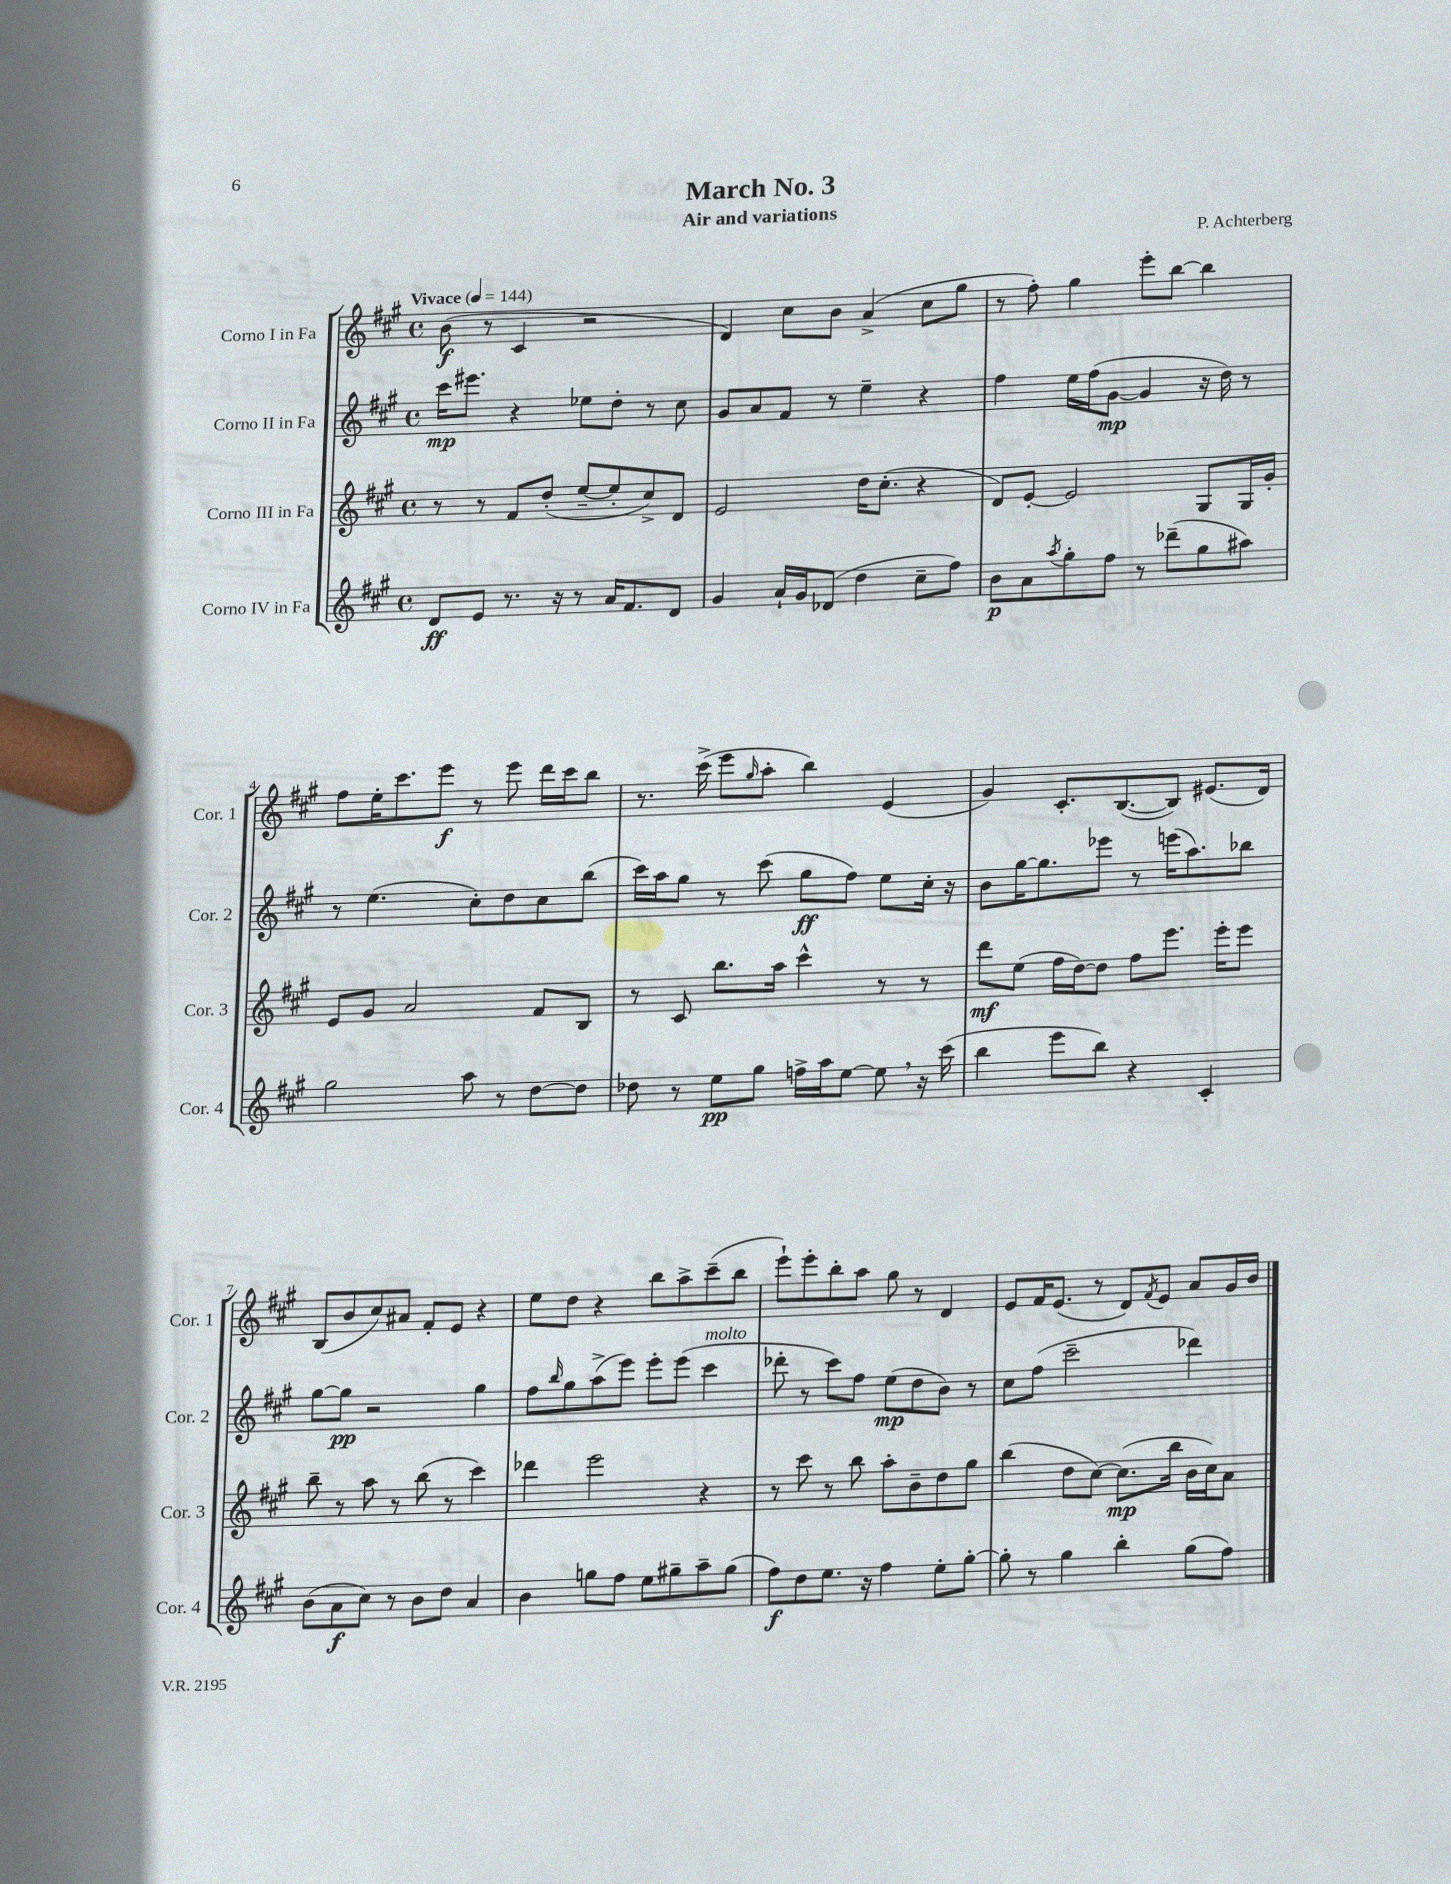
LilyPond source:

\header { title = "March No. 3" composer = "P. Achterberg" subtitle = "Air and variations" }
<<
\new StaffGroup <<
\new Staff = "s0" \with { instrumentName = "Corno I in Fa" shortInstrumentName = "Cor. 1" } {
    \clef treble \key a \major \defaultTimeSignature \time 4/4 \tempo "Vivace" 4 = 144
    b'8\f( r8 cis'4 r2 |
    d'4) cis''8 b'8 a'4->( cis''8 gis''8 |
    r8 fis''8-.) gis''4 e'''8-. b''8~ b''4 |
    fis''8 e''16-. cis'''8. e'''8\f r8 e'''8 d'''16 cis'''16 b''8 |
    r8. cis'''16->( e'''8 \grace { gis''16 } a''8-. b''4) e'4( |
    gis'4) cis'8.-. b8.~( b8) eis'8.( d'16) |
    b8( b'8 cis''8) ais'8 fis'8-. e'8 r4 |
    e''8 d''8 r4 b''8 a''8-> cis'''8--( b''8 |
    e'''8-!) e'''8-. b''8-. a''8 gis''8 r8 d'4 |
    e'8 fis'16 e'8.( r8 d'8) \acciaccatura { fis'8 } e'8 a'8 gis'16 b'16 \bar "|." |
}
\new Staff = "s1" \with { instrumentName = "Corno II in Fa" shortInstrumentName = "Cor. 2" } {
    \clef treble \key a \major \defaultTimeSignature \time 4/4
    cis'''16\mp eis'''8. r4 ees''8 d''8-. r8 cis''8 |
    gis'8 a'8 fis'8 r8 e''4-- r4 |
    fis''4 e''16 fis''16( gis'8~\mp gis'4 r16 d''16) r8 |
    r8 e''4.( cis''8-.) d''8 cis''8 b''8( |
    cis'''16) a''16 gis''8 r8 cis'''8( gis''8\ff fis''8) e''8 cis''16-. r16 |
    b'8 gis''16~ gis''8. ees'''8 r8 e'''16( a''8.) bes''8 |
    gis''8~ gis''8\pp r2 gis''4 |
    fis''8 \grace { b''16 } gis''8 a''8->( e'''8) e'''8-. e'''8( cis'''4^\markup { \italic "molto" } |
    des'''8-. r8 cis'''8) fis''8 e''8\mp( d''8 b'8) r8 |
    cis''8 fis''8( cis'''2-- des'''4) \bar "|." |
}
\new Staff = "s2" \with { instrumentName = "Corno III in Fa" shortInstrumentName = "Cor. 3" } {
    \clef treble \key a \major \defaultTimeSignature \time 4/4
    r8 r8 fis'8 d''8-.( e''8~-- e''8-. cis''8->) d'8 |
    e'2 d''16 cis''8.-.( r4 |
    d'8) e'8~-. e'2 gis8 gis16 gis'16-. |
    e'8 gis'8 a'2 fis'8 b8 |
    r8 cis'8 b''8. a''16 cis'''4-^ r8 r8 |
    d'''8\mf e''8( fis''16 d''16~) d''8 fis''8 e'''8. e'''16-. e'''8 |
    b''8-- r8 a''8 r8 b''8( r8 cis'''4) |
    des'''4 e'''2 r4 |
    r8 cis'''8 r8 b''8 a''8-. b'8-- d''8 gis''8 |
    b''4( d''8 cis''8~) cis''8.\mp( b''16 b'16 cis''16) a'8 \bar "|." |
}
\new Staff = "s3" \with { instrumentName = "Corno IV in Fa" shortInstrumentName = "Cor. 4" } {
    \clef treble \key a \major \defaultTimeSignature \time 4/4
    d'8\ff e'8 r8. r16 r8 a'16 fis'8. d'8 |
    gis'4 a'16-! gis'16 des'8( d''4 cis''8-- fis''8) |
    b'8\p a'8 \acciaccatura { a''8 } gis''8-. fis''8 r8 des'''8--( gis''8 ais''8) |
    gis''2 a''8 r8 d''8~ d''8 |
    des''8 r8 e''8\pp gis''8 f''16-> a''16 e''8~ e''8 \breathe r16 cis'''16( |
    b''4 e'''8 b''8) r4 cis'4-. |
    b'8( a'8\f cis''8) r8 b'8 d''8 a'4 |
    b'4 g''8 fis''8 e''8 gis''8-- a''8-- gis''8( |
    fis''8\f) d''8 e''8. r16 fis''4 e''8-. gis''8~-. |
    gis''8-. r8 gis''4 b''4-. gis''8( fis''8) \bar "|." |
}
>>
>>
